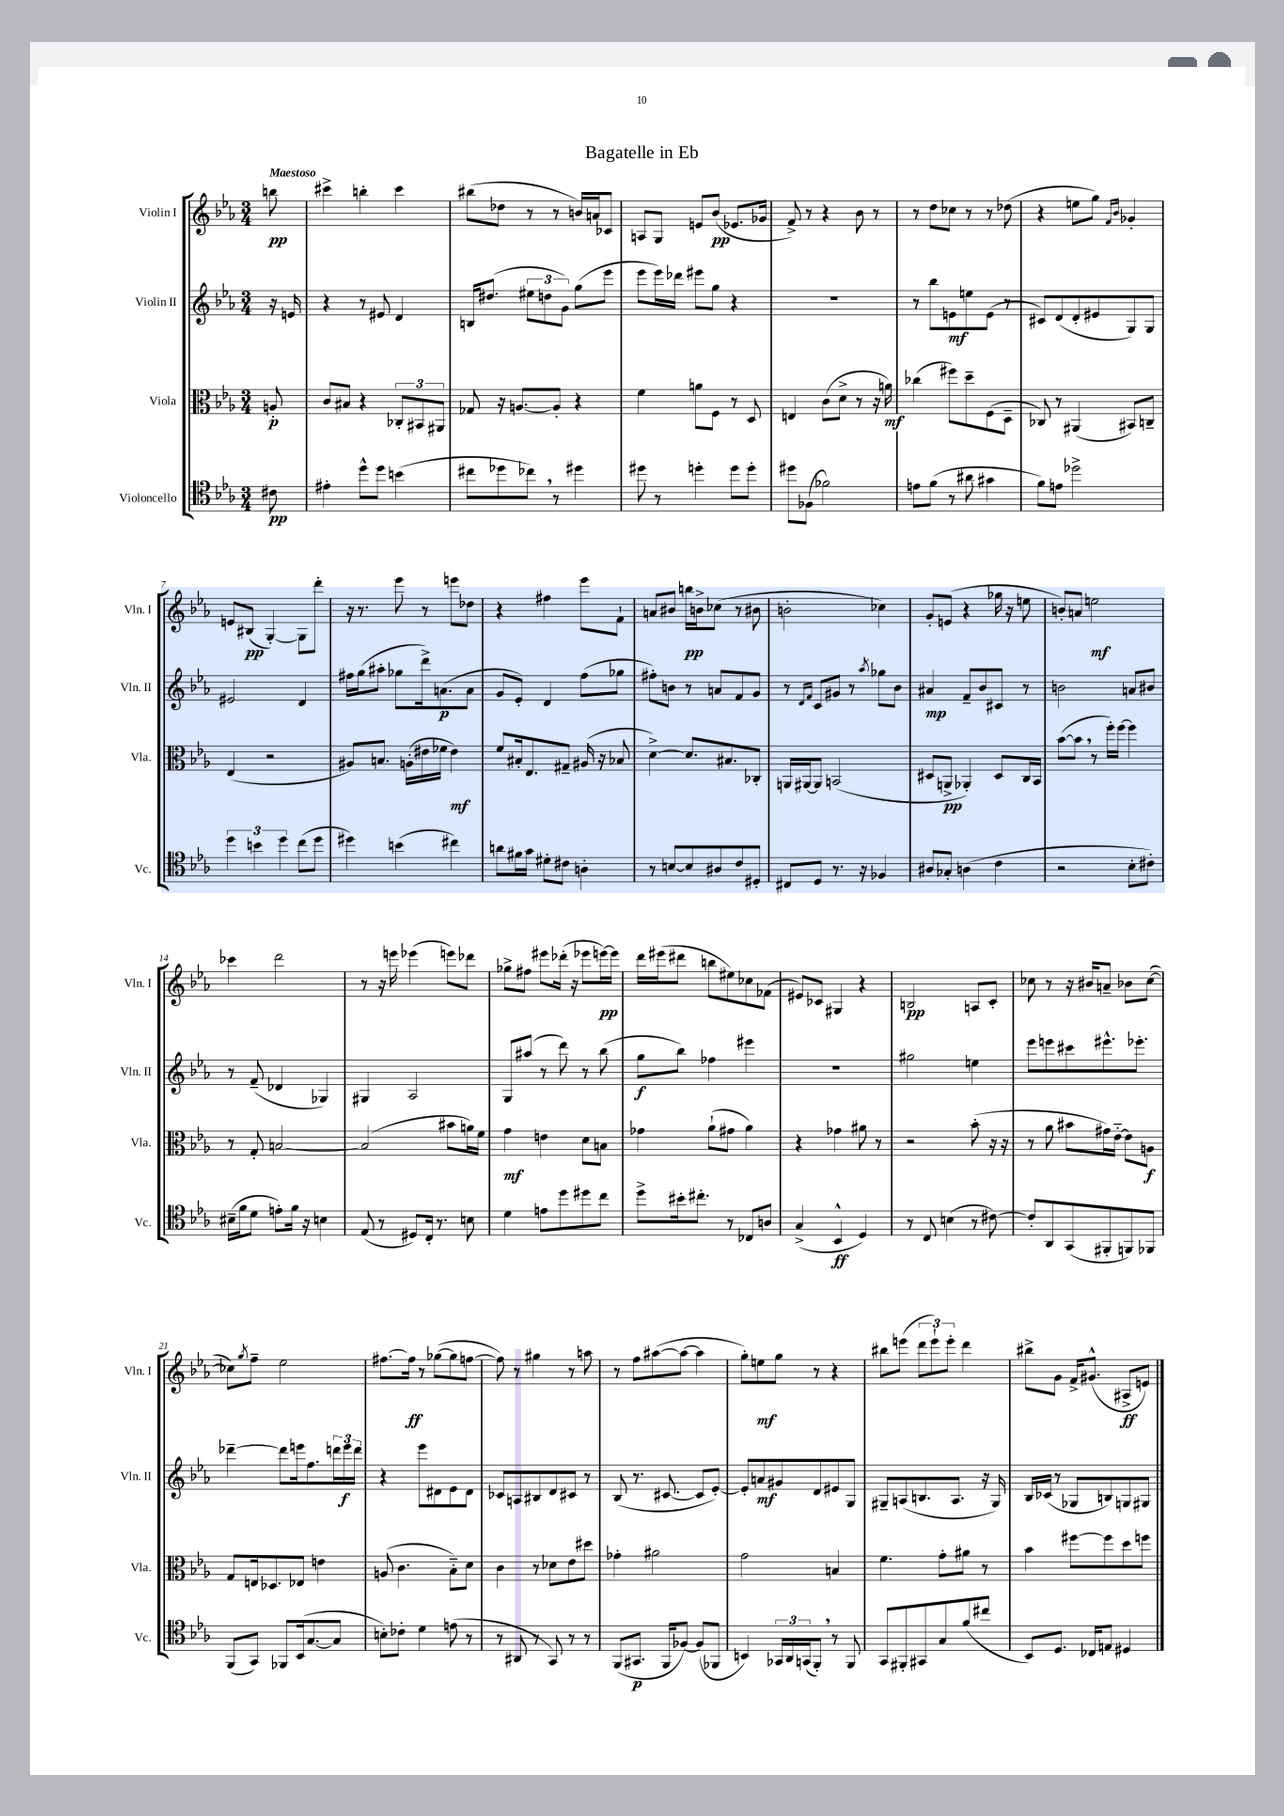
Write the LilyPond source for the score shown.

\header { title = "Bagatelle in Eb" }
<<
\new StaffGroup <<
\new Staff = "s0" \with { instrumentName = "Violin I" shortInstrumentName = "Vln. I" } {
    \clef treble \key ees \major \numericTimeSignature \time 3/4 \partial 8 \tempo "Maestoso"
    b''8\pp |
    cis'''4-> b''4-. cis'''4 |
    bis''8( des''8 r8 r8 b'16) a'16 ces'8 |
    a8 g8 e'8 bes'8\pp( ees'8. ges'16 |
    f'8->) r8 r4 bes'8 r8 |
    r8 d''8 ces''8 r8 r8 des''8( |
    r4 e''8 g''8) \grace { f'16 bes'16 } ges'4-. |
    e'8 bis8\pp( g4~-.) g8 d'''8-. |
    r16 r8. ees'''8 r8 e'''8 des''8 |
    r4 fis''4 ees'''8 f'8-! |
    a'8 bis'8 b''16\pp b'16-> ces''8( r8 bis'8 |
    b'2-. ces''4) |
    g'8-. e'8( r4 ges''16 r16 e''8 |
    b'8-.) a'8 e''2\mf |
    ces'''4 d'''2 |
    r8 r16 e'''16 ees'''4( e'''8) des'''8 |
    ges''8-> fis''8 eis'''8 des'''16-.( r16 ees'''8 e'''16~\pp) e'''16 |
    d'''16 eis'''16( dis'''8 b''8 eis''8) ces''8 fes'8( |
    eis'8) ces'8 gis4 r4 |
    b2\pp a8 c'8-. |
    ces''8 r8 r16 bis'16 a'8-- bes'8 ces''8~( |
    ces''8) \acciaccatura { g''8 } f''8-- ees''2 |
    fis''8.~ fis''16\ff r8 ges''8~( ges''8 f''8~ |
    f''8) r8 gis''4 r8 a''8 |
    r8 f''8 ais''8~( ais''8~ ais''4 |
    g''8-.) e''8\mf g''8 r8 r4 |
    bis''8 e'''8( \tuplet 3/2 { d'''8 e'''8-!) e'''8-. } d'''4 |
    bis''8-> g'8 f'16-> gis'8.-^( ais8->\ff e'8) \bar "|." |
}
\new Staff = "s1" \with { instrumentName = "Violin II" shortInstrumentName = "Vln. II" } {
    \clef treble \key ees \major \numericTimeSignature \time 3/4 \partial 8
    r16 e'16 |
    r4 r8 eis'8 d'4 |
    b16 dis''8.( \tuplet 3/2 { eis''8 d''8 g'8) } g''8( ees'''8 |
    ees'''8 ees'''16) des'''16 eis'''8 g''8 r4 |
    R2. |
    r8 bes''8 e'8\mf e''8 e'8( r8 |
    cis'8) d'8( d'8-. eis'8 g8) g8 |
    eis'2 d'4 |
    fis''16 g''16( ais''8-. ges''8 d'''16->) a'8.\p( a'8 |
    g'8 ees'8-.) d'4 f''8( ges''8 |
    fis''8-.) b'8 r8 a'8 f'8 g'8 |
    r8 \grace { d'16 f'16 } c'8 gis'8 r8 \acciaccatura { aes''8 } ges''8 bes'8 |
    ais'4\mp f'8-- bes'8 cis'8 r8 |
    b'2 a'8 bis'8 |
    r8 f'8--( des'4 ges4) |
    gis4 aes2 |
    g8 ais''8( r8 d'''8) r8 bes''8( |
    g''8\f bes''8) fes''4 eis'''4 |
    R2. |
    gis''2 e''4 |
    ees'''8 e'''8 cis'''8 eis'''8.-^ ees'''8.-. |
    des'''4~-- des'''8 e'''16 f''8. \tuplet 3/2 { d'''16 e'''16\f d'''16 } |
    r4 ees'''8 dis'8 ees'8 dis'8 |
    ces'8 a8 bis8 d'8 cis'8 r8 |
    bes8( r8. cis'8.~ cis'8 ees'8~-.) |
    ees'8-. a'8\mf gis'8 d'8 eis'8 g8 |
    gis8-- a8( b8. a8. r16 gis16) |
    bes16 ces'16( r8 ges8 b8) g8 gis8 \bar "|." |
}
\new Staff = "s2" \with { instrumentName = "Viola" shortInstrumentName = "Vla." } {
    \clef alto \key ees \major \numericTimeSignature \time 3/4 \partial 8
    a8-.\p |
    c'8 bis8 r4 \tuplet 3/2 { ces8-. bis,8 ais,8 } |
    ges8 r16 a8.~ a8-. r4 |
    f'4 a'8 f8 r8 d8 |
    e4 c'8( d'8-> r8 r16 a'16\mf) |
    ces''4( fis''8) d''8-- f8( d8-- |
    ces8) r8 ais,4( bis,8) c8-- |
    ees4( r2 |
    ais8) b8. a16-.( eis'16 fes'16 eis'4\mf) |
    f'8 bis16-. ees8. gis8-- ais16( r16 bes8 |
    d'4~->) d'8. bis8. ces8-. |
    a,16 ais,16~ ais,8 b,2( |
    dis8 a,8->\pp aes,4-.) dis8 c16 bes,16 |
    bes'8~( bes'8 \breathe r8 f''16-.) f''16~ f''4 |
    r8 g8-. b2~ |
    b2( bis'8 a'16) f'16 |
    g'4\mf e'4 d'8 b8 |
    ges'4 aes'8-!( gis'8 aes'4) |
    r4 ges'4 ais'8 r8 |
    r2 bes'8-.( r16 r16 |
    r8 aes'8 bis'8 gis'16) ees'16~-_ ees'8 a8\f |
    g8 e16 des8. ees8 e'4 |
    a8( c'4. bes8-_) d'8 |
    c'4 r8 des'8 ees'8 dis''8 |
    ges'4-. ais'2 |
    g'2 b4 |
    f'4. g'8-. ais'8 r8 |
    bes'4 fis''8~ fis''8 d''8 f''8 \bar "|." |
}
\new Staff = "s3" \with { instrumentName = "Violoncello" shortInstrumentName = "Vc." } {
    \clef tenor \key ees \major \numericTimeSignature \time 3/4 \partial 8
    cis'8\pp |
    eis'4-. d''8-^ d''8 b'4( |
    cis''8 des''8 ces''8) \breathe r8 dis''4 |
    dis''8 r8 d''4-. d''8 d''8-. |
    dis''8 fes8( fes'2) |
    e'8 f'8( r8 ais'8 gis'4 |
    f'8) e'8 des''2-> |
    \tuplet 3/2 { d''4 b'4 d''4 } c''8( d''8 |
    dis''4) b'4( cis''4) |
    a'8 fis'16 g'16 dis'8-. cis'8 a4-. |
    r8 b8~ b8 ais8 c'8 dis8-. |
    cis8 d8 r8. r16 fes4 |
    ais8 ges8-. a4( c'4 |
    r2 bes8-. cis'8-.) |
    bis16--( f'16 d'8 e'8-.) f'16 r16 b4 |
    ees8( r8 dis8) c16-. r8. b8 |
    d'4 e'8 d''8 dis''8 c''8 |
    d''8-> bis'16-. cis''8.-. r8 ces8 a8 |
    g4->( bes,4-^\ff d4) |
    r8 c8 b4( r8 cis'8~) |
    cis'8-. aes,8 g,8( fis,8-. f,8) fes,8 |
    f,8( g,8) fes,8 bes,16( g8.~ g8 |
    b8-.) ces'8-. d'4 e'8( r8 |
    r8 ais,8 r8 g,8) r8 r8 |
    f,8( gis,8.\p f,16 fes8~) fes8( fes,8 |
    b,4) \tuplet 3/2 { ges,16 aes,16 g,16( } f,8-.) \breathe r8 f,8 |
    g,8 fis,8-. gis,8 g8 f'8( cis''8 |
    bes,8) d8. ces16 e8 dis4 \bar "|." |
}
>>
>>
